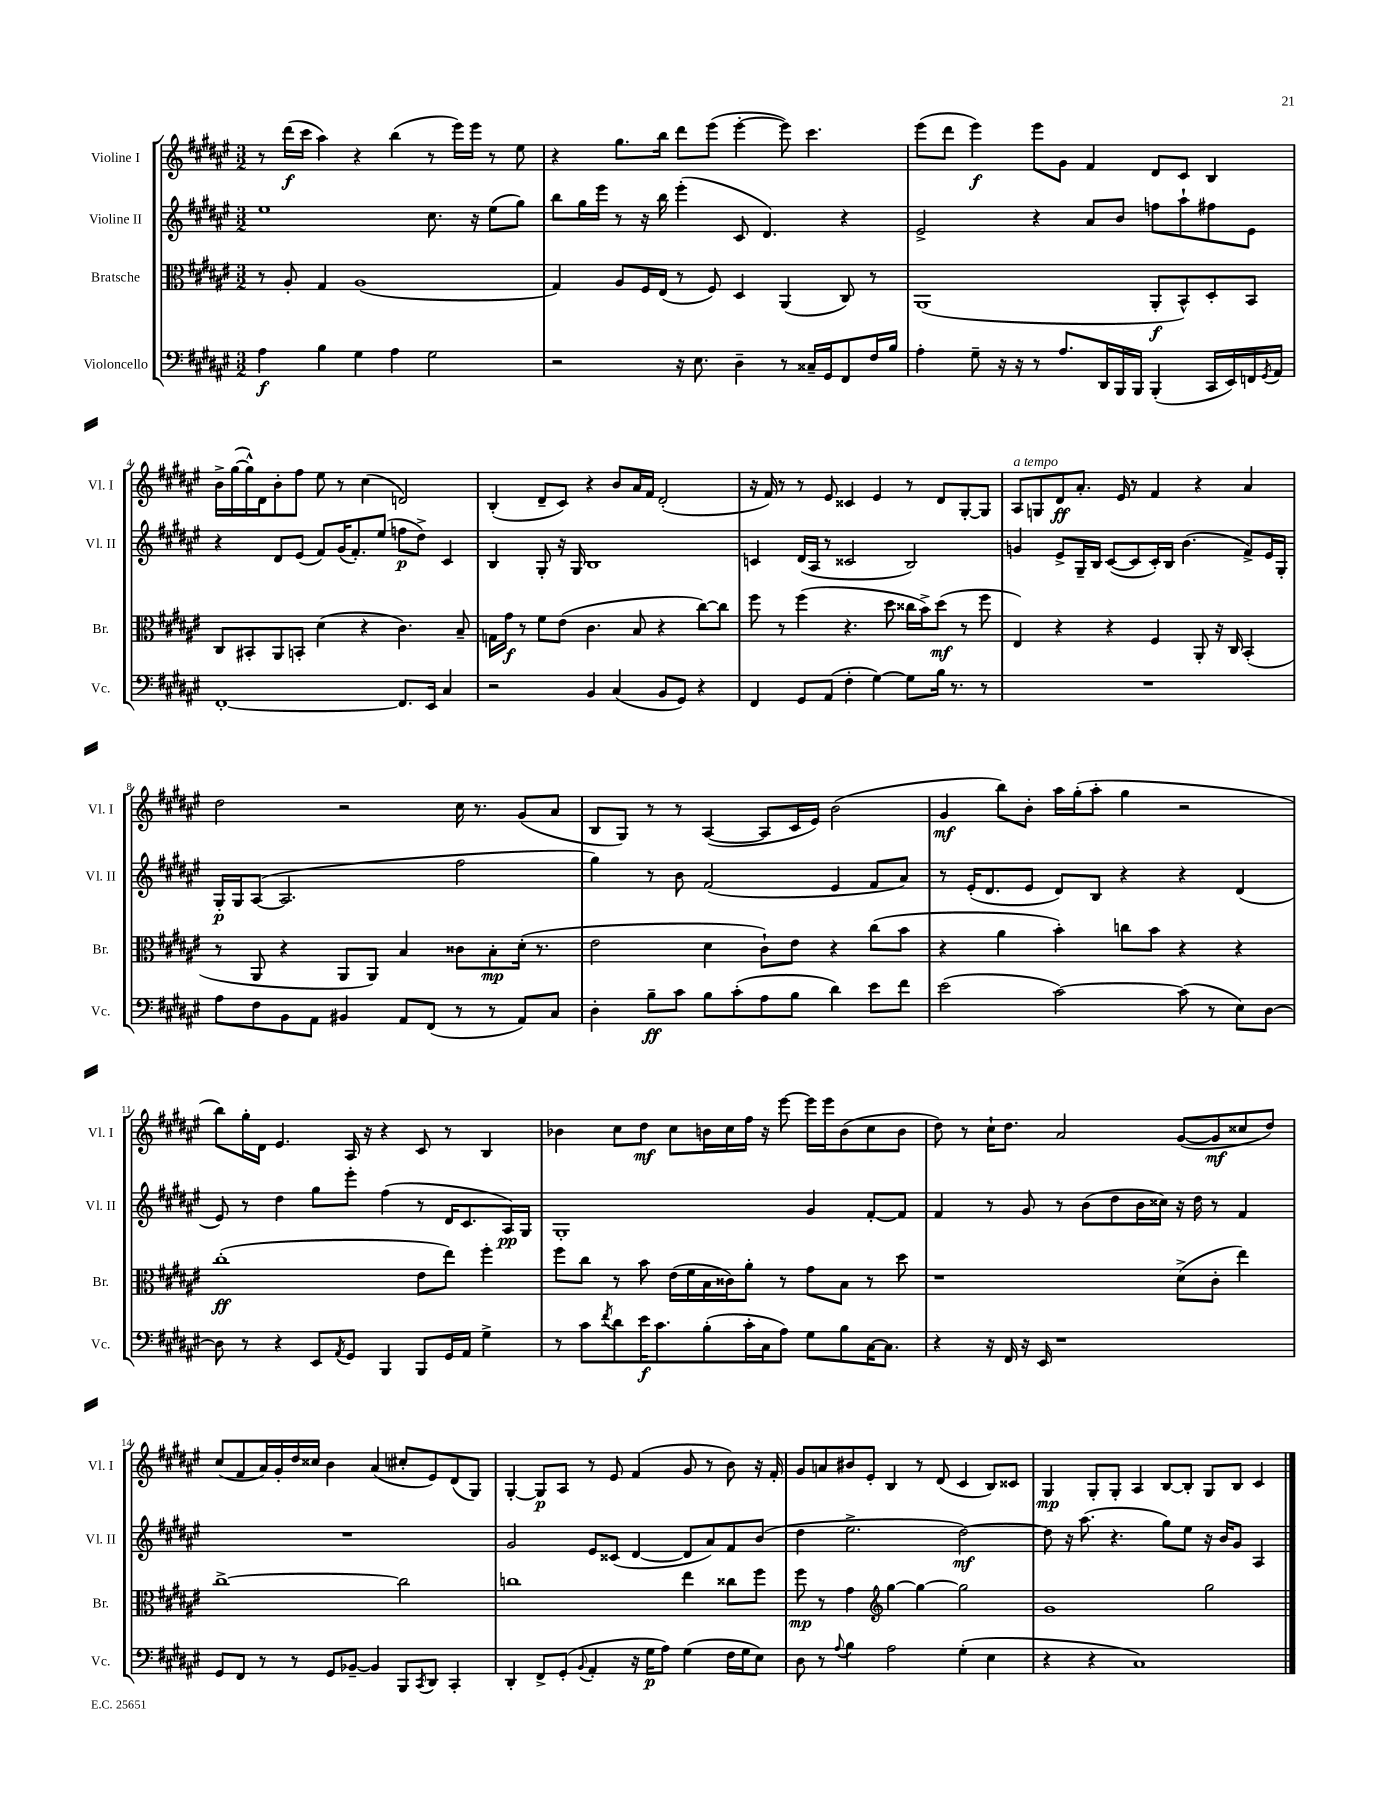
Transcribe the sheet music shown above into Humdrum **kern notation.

**kern	**kern	**kern	**kern
*staff4	*staff3	*staff2	*staff1
*clefF4	*clefC3	*clefG2	*clefG2
*k[f#c#g#d#a#e#]	*k[f#c#g#d#a#e#]	*k[f#c#g#d#a#e#]	*k[f#c#g#d#a#e#]
*M3/2	*M3/2	*M3/2	*M3/2
4A#	8r	1ee#	8r
.	8A#'	.	(16ddd#
.	.	.	16ccc#
4B	4G#	.	4aa#)
4G#	(1A#	.	4r
4A#	.	.	(4bb
2G#	.	8.cc#	8r
.	.	.	16eee#)
.	.	16r	16eee#
.	.	(8ee#	8r
.	.	8gg#)	8ee#
=	=	=	=
2r	4G#)	8bb	4r
.	.	16gg#	.
.	.	16eee#	.
.	8A#	8r	8.gg#
.	16F#	16r	.
.	(16E#	16bb	16bb
16r	8r	(4eee#'	8ddd#
8.E#	.	.	.
.	8F#)	.	(8eee#
4D#~	4D#	8c#	[4eee#'
.	.	4.d#)	.
8r	(4AA#	.	8eee#])
16C##~	.	.	4.ccc#
16GG#	.	.	.
8FF#	8C#)	4r	.
16F#	8r	.	.
16B	.	.	.
=	=	=	=
4A#'	(1AA#	2e#^	(8eee#
.	.	.	8ddd#
8G#~	.	.	4eee#)
16r	.	.	.
16r	.	.	.
8r	.	4r	8eee#
8.A#	.	.	8g#
.	.	8a#	4f#
16DD#	.	.	.
16BBB	.	8b	.
16BBB	.	.	.
(4BBB'	8AA#'	8ff	8d#
.	8BB^^)	8aa#`	8c#
16CC#	8D#'	8ff#	4B
16EE#)	.	.	.
16FF	8BB	8e#	.
8qGG#	.	.	.
16AA#	.	.	.
=	=	=	=
[1FF#'	8C#	4r	16b^
.	.	.	([16gg#
.	8BB#'	.	16gg#^^])
.	.	.	16d#
.	8AA#	8d#	8b'
.	8BB'	(8e#	8ff#
.	(4d#	8f#)	8ee#
.	.	(16g#	8r
.	.	8.f#')	.
.	4r	.	(4cc#
.	.	(8ee#	.
8.FF#]	4.c#)	8ff	2d)
.	.	8dd#^)	.
16EE#	.	.	.
4C#	.	4c#	.
.	8B~	.	.
=	=	=	=
2r	16G	4B	(4B'
.	16g#	.	.
.	8r	.	.
.	8f#	8G#'	8d#~
.	(8e#	16r	8c#)
.	.	16G#	.
4BB	4.c#	1B	4r
(4C#	.	.	8b
.	8B	.	16a#
.	.	.	16f#
8BB	4r	.	(2d#'
8GG#)	.	.	.
4r	[8cc#)	.	.
.	8cc#]	.	.
=	=	=	=
4FF#	8ff#	4c	16r
.	.	.	16f#)
.	8r	.	8r
8GG#	(4ff#	(16d#	8r
.	.	16A#	.
(8AA#	.	8r	8e#
4F#'	4.r	2c##	4c##
[4G#)	.	.	4e#
.	8dd#	.	.
8G#]	16cc##	2B)	8r
.	16b^)	.	.
16B	(8dd#	.	8d#
8.r	.	.	.
.	8r	.	[8G#'
8r	8ff#	.	8G#]
=	=	=	=
1.r	4E#)	4g	8A#
.	.	.	8G
.	4r	8e#^	8d#
.	.	16G#~	8.a#'
.	.	16B	.
.	4r	([8c#	.
.	.	.	16e#
.	.	8c#]	8r
.	4F#	16c#')	4f#
.	.	16B	.
.	.	(4.b	.
.	8AA#'	.	4r
.	16r	.	.
.	16C#	.	.
.	(4BB'	8f#^)	4a#
.	.	16e#	.
.	.	16G#'	.
=	=	=	=
8A#	8r	16G#'	2dd#
.	.	16G#	.
8F#	8AA#	([8A#	.
8BB	4r	2.A#]	.
8AA#	.	.	.
4BB#	8AA#	.	2r
.	8AA#)	.	.
8AA#	4B	.	.
(8FF#	.	.	.
8r	8c##	2ff#	16cc#
.	.	.	8.r
8r	8B'	.	.
8AA#)	(16d#'	.	(8g#
.	8.r	.	.
8C#	.	.	8a#
=	=	=	=
4D#'	2e#	4gg#)	8B
.	.	.	8G#)
8B~	.	8r	8r
8c#	.	8b	8r
8B	4d#	(2f#	([4A#
(8c#'	.	.	.
8A#	8c#`)	.	8A#]
8B	8e#	.	16c#
.	.	.	16e#)
4d#)	4r	4e#	(2b
8e#	(8cc#	8f#	.
8f#	8b	8a#)	.
=	=	=	=
(2e#	4r	8r	4g#
.	.	(16e#'	.
.	.	8.d#	.
.	4a#	.	8bb)
.	.	8e#	8b'
[2c#)	4b')	8d#)	16aa#
.	.	.	(16gg#'
.	.	8B	8aa#'
.	8cc	4r	4gg#
.	8b	.	.
(8c#]	4r	4r	2r
8r	.	.	.
8E#)	4r	(4d#	.
[8D#	.	.	.
=	=	=	=
8D#]	(1cc#'	8e#)	8bb)
8r	.	8r	16gg#'
.	.	.	16d#
4r	.	4dd#	4.e#
8EE#	.	8gg#	.
8qAA#	.	.	.
8GG#	.	8eee#'	16A#
.	.	.	16r
4BBB	.	(4ff#	4r
8BBB	8e#	8r	8c#
16GG#	8ee#)	16d#	8r
16AA#	.	8.c#	.
4G#^	4ff#'	.	4B
.	.	16A#)	.
.	.	16G#	.
=	=	=	=
8r	8ff#	1G#'	4b-
8c#	8cc#	.	.
8qf#	.	.	.
8d#	8r	.	8cc#
16e#	8b	.	8dd#
8.c#	.	.	.
.	(16e#	.	8cc#
.	16f#	.	.
(8B'	16B	.	16b
.	16c##)	.	16cc#
16c#'	8a#'	.	16ff#
16C#	.	.	16r
8A#)	8r	.	[8eee#
8G#	8g#	4g#	16eee#]
.	.	.	16eee#
8B	8B	.	(8b
[16C#	8r	[8f#'	8cc#
8.C#]	.	.	.
.	8dd#	8f#]	8b
=	=	=	=
4r	1r	4f#	8dd#)
.	.	.	8r
16r	.	8r	16cc#`
16FF#	.	.	8.dd#
16r	.	8g#	.
16EE#	.	.	.
1r	.	8r	2a#
.	.	(8b	.
.	.	8dd#	.
.	.	16b	.
.	.	16cc##)	.
.	(8d#^	16r	([8g#
.	.	16dd#	.
.	8c#'	8r	8g#]
.	4ee#)	4f#	8cc##
.	.	.	8dd#)
=	=	=	=
8GG#	[1cc#^	1.r	(8cc#
8FF#	.	.	8f#
8r	.	.	16a#)
.	.	.	16g#'
8r	.	.	16dd#
.	.	.	16cc##
8GG#	.	.	4b
[8BB-~	.	.	.
4BB-]	.	.	(4a#
8BBB	2cc#]	.	8cc#'
8qCC#	.	.	.
8DD#	.	.	8e#)
4CC#'	.	.	(8d#
.	.	.	8G#)
=	=	=	=
4DD#'	1cc	2g#	[4G#'
8FF#^	.	.	8G#]
(8GG#'	.	.	8A#
8qqBB	.	.	.
4AA#'	.	8e#	8r
.	.	(8c##	8e#
16r	.	[4d#	(4f#
16G#	.	.	.
8A#)	.	.	.
(4G#	4ee#	8d#]	8g#
.	.	8a#)	8r
16F#	8cc##	8f#	8b)
16G#	.	.	.
8E#)	8ff#	(8b	16r
.	.	.	16f#'
=	=	=	=
8D#	8ff#	4dd#	8g#
8r	8r	.	8a
8qqA#	.	.	.
4B	4g#	2.ee#^	8b#
.	.	.	8e#'
*	*clefG2	*	*
2A#	[4gg#	.	4B
.	4gg#_	.	8r
.	.	.	(8d#
(4G#'	2gg#]	[2dd#)	4c#
4E#	.	.	8B)
.	.	.	8c##
=	=	=	=
4r	1g#	8dd#]	4G#
.	.	16r	.
.	.	(8.aa#	.
4r	.	.	8G#'
.	.	4.r	8G#'
1C#)	.	.	4A#
.	.	8gg#)	[8B
.	.	8ee#	8B']
.	2gg#	16r	8G#
.	.	16b	.
.	.	8g#	8B
.	.	4A#	4c#
==	==	==	==
*-	*-	*-	*-
